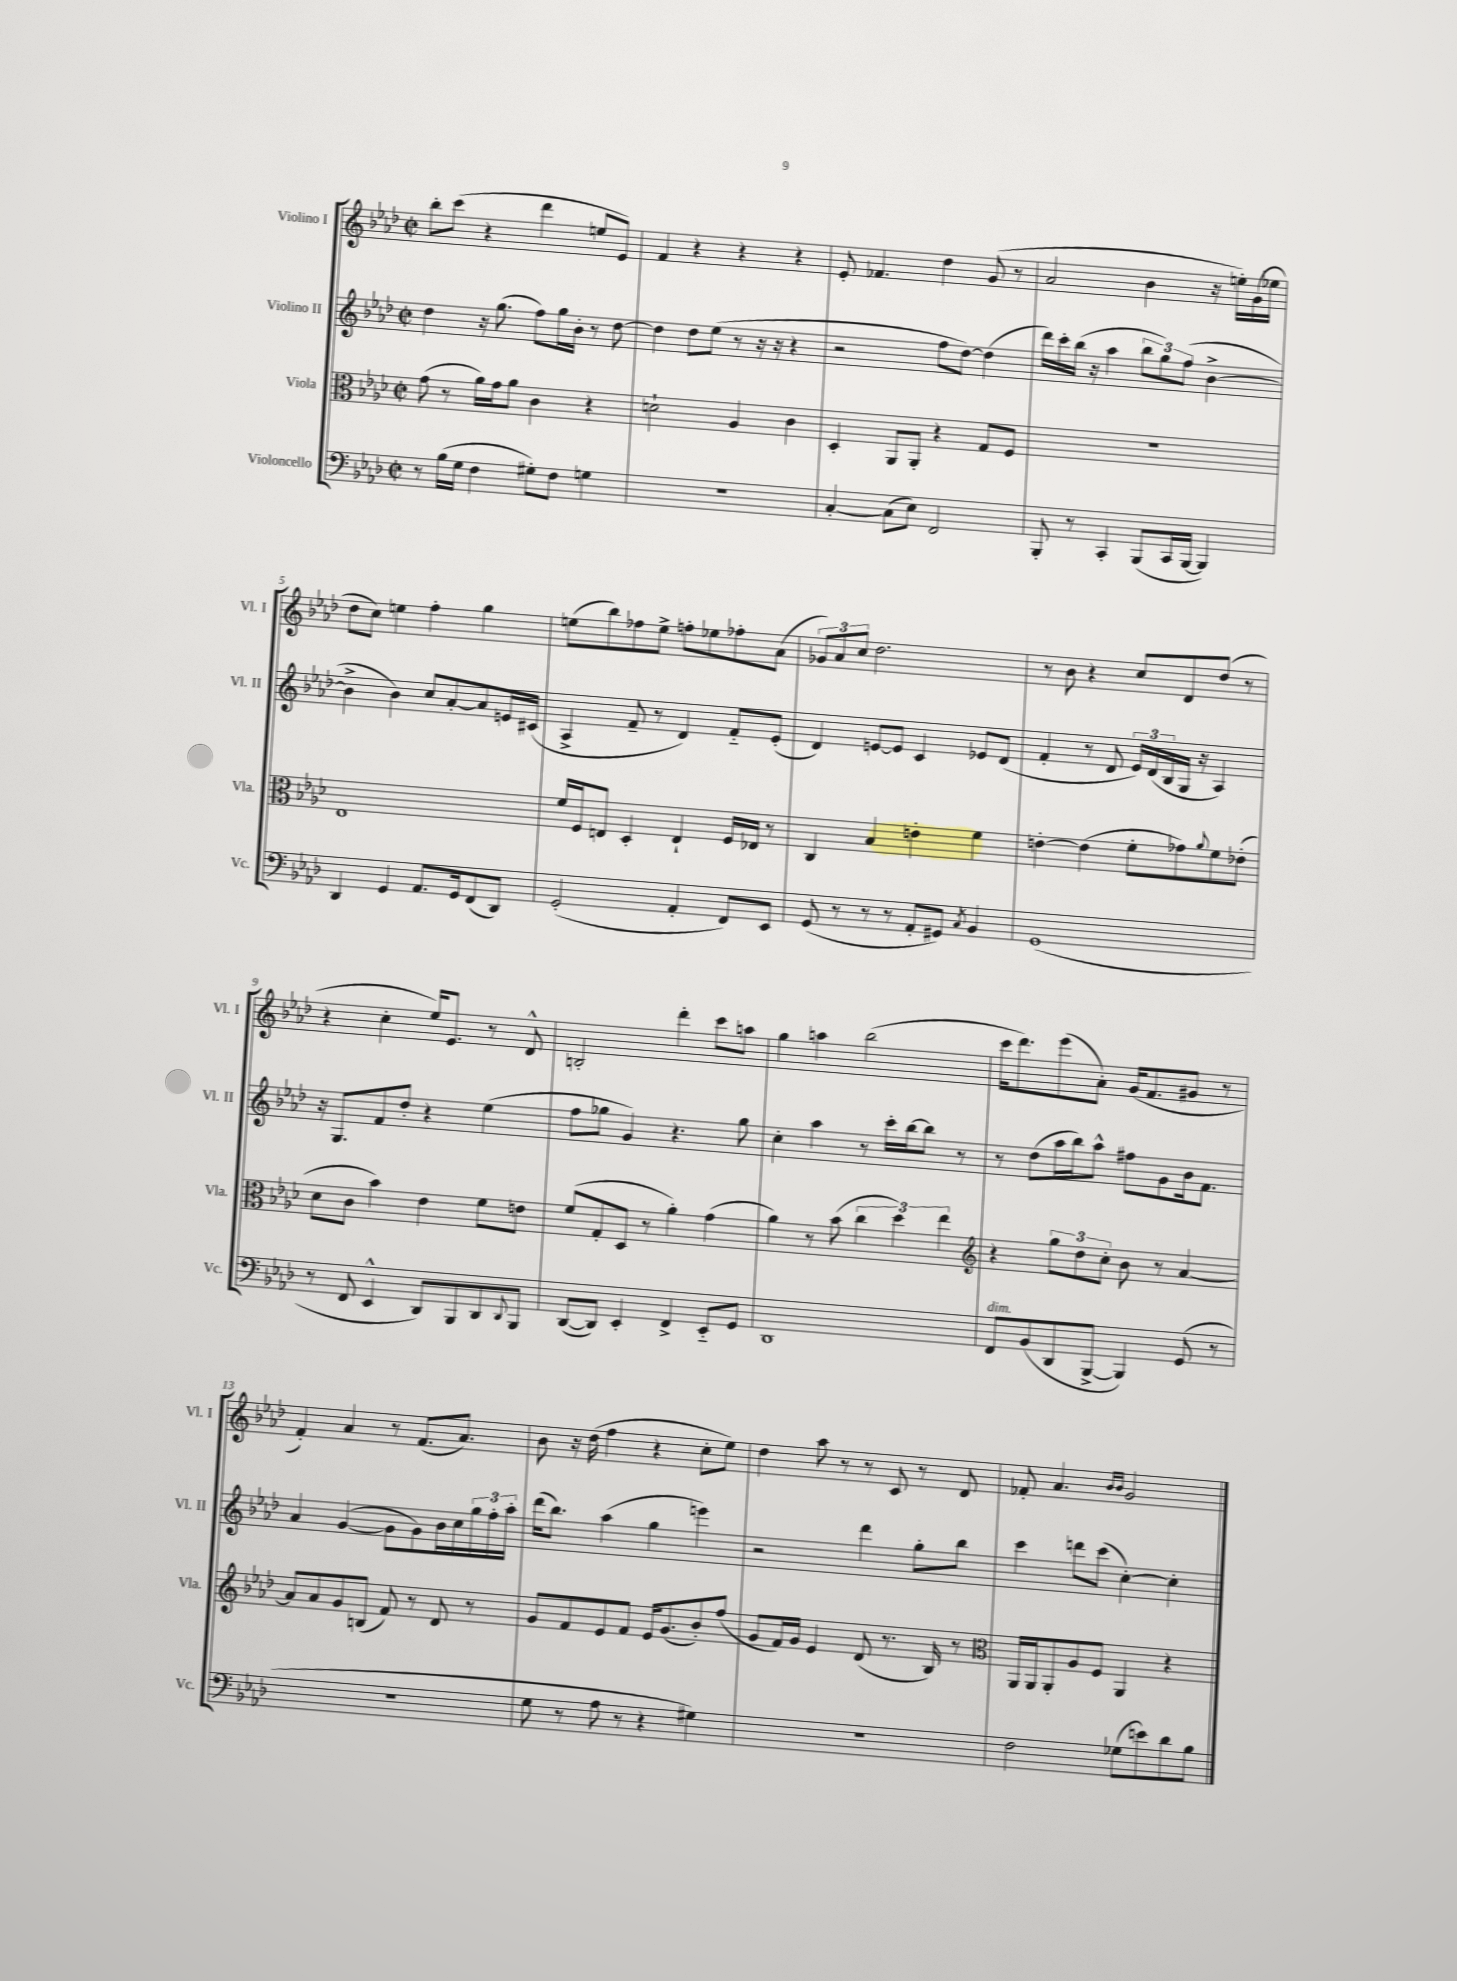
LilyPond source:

<<
\new StaffGroup <<
\new Staff = "s0" \with { instrumentName = "Violino I" shortInstrumentName = "Vl. I" } {
    \clef treble \key aes \major \defaultTimeSignature \time 2/2
    bes''8-. c'''8( r4 des'''4 e''8 ees'8) |
    f'4 r4 r4 r4 |
    ees'8-. fes'4. des''4 g'8( r8 |
    aes'2 bes'4 r16 e''16-.) g'16( ees''16 |
    des''8 c''8) e''4 f''4-. g''4 |
    e''8( bes''8) fes''8 e''8-> f''8-. ees''8 fes''8-. aes'8( |
    \tuplet 3/2 { ges'8) aes'8 c''8 } des''2. |
    r8 bes'8 r4 c''8 des'8 des''8( r8 |
    r4 c''4-. ees''16) ees'8. r8 des'8-^ |
    b2-. des'''4-. c'''8 a''8 |
    g''4 a''4 bes''2( |
    c'''16 des'''8.) ees'''8( aes'8-.) g'16( f'8. gis'8 r8 |
    f'4-.) aes'4 r8 f'8.( aes'8.) |
    bes'8 r16 des''16( f''4 r4 c''8-. ees''8) |
    des''4 aes''8 r8 r8 c'8 r8 des'8 |
    fes'8-. aes'4. \grace { bes'16 bes'16 } g'2 \bar "|." |
}
\new Staff = "s1" \with { instrumentName = "Violino II" shortInstrumentName = "Vl. II" } {
    \clef treble \key aes \major \defaultTimeSignature \time 2/2
    des''4 r16 g''8.( f''8) g''16 bes'16-. r8 des''8~ |
    des''4 des''8 ees''8( r8 r16 r16 r4 |
    r2 f''8 des''8~) des''4( |
    des'''16) c'''16-. bes''16( r16 aes''4 \tuplet 3/2 { bes''8 g''8) f''8( } bes'4~-> |
    bes'4-> bes'4) c''8 aes'8~-. aes'8 e'16 cis'16( |
    aes4-> f'8-- r8 des'4) f'8-_ ees'8-.( |
    des'4) e'8~ e'8 c'4 ees'8 des'8( |
    f'4-. r8 des'8 \tuplet 3/2 { ees'16) des'16( bes16 } g16 r16 aes4) |
    r16 g8. f'8 des''8-. r4 ees''4( |
    f''8 ges''8 g'4) r4. ges''8 |
    c''4-. aes''4 r8 c'''16-. bes''16~ bes''8 r8 |
    r8 des''8( aes''16 bes''16) aes''8-^ fis''8 g'8 bes'16 f'8. |
    aes'4 g'4~( g'8 g'8) bes'16 c''16 \tuplet 3/2 { g''16 f''16-. aes''16-. } |
    des'''16( bes''8.) aes''4( g''4 e'''4) |
    r2 des'''4 g''8-. bes''8 |
    c'''4 d'''8 c'''8( c''4~-.) c''4-. \bar "|." |
}
\new Staff = "s2" \with { instrumentName = "Viola" shortInstrumentName = "Vla." } {
    \clef alto \key aes \major \defaultTimeSignature \time 2/2
    g'8( r8 aes'16) g'16 aes'8 c'4 r4 |
    d'2-! aes4 c'4 |
    des4-. aes,8 aes,8-. r4 g8 f8 |
    R1 |
    ees1 |
    f'16 f16 e8 des4-. e4-! f16 ees16 r8 |
    c4 bes4 e'4-. f'4 |
    e'4~-. e'4( f'8-. ges'8) \appoggiatura { aes'8 } f'8 ees'8-.( |
    des'8 c'8 bes'4) ees'4 f'8 e'8 |
    f'8( g8-. des8 r8 aes'4-.) g'4( |
    aes'4) r8 bes'8( \tuplet 3/2 { c''4 des''4) ees''4 } |
    \clef treble r4 \tuplet 3/2 { g''8 des''8 c''8-. } bes'8 r8 aes'4~ |
    aes'8 aes'8 g'8 b8( f'8) r8 des'8 r8 |
    g'8 f'8 ees'8 f'8 ees'16 g'8.( bes'8-.) f''8( |
    g'8 f'16) g'16 ees'4 des'8( r8. bes16) r8 |
    \clef alto aes,16 aes,16 aes,8-. aes8 f8 aes,4 r4 \bar "|." |
}
\new Staff = "s3" \with { instrumentName = "Violoncello" shortInstrumentName = "Vc." } {
    \clef bass \key aes \major \defaultTimeSignature \time 2/2
    r8 bes16( g16 f4 gis8-.) f8 g4 |
    r1 |
    c4~-. c8( ees8) f,2 |
    bes,,8-. r8 c,4-. bes,,8( c,16 bes,,16~ bes,,4) |
    des,4 g,4 aes,8. g,16 f,8( des,8) |
    g,2-.( aes,4-. f,8) ees,8 |
    g,8( r8 r8 r8 aes,8-. gis,8) \acciaccatura { c8 } bes,4 |
    g,1( |
    r8 f,8 ees,4-^ des,8) bes,,8 des,8 \appoggiatura { des,8 } bes,,8 |
    des,8~( des,8) ees,4-. f,4-> ees,8-_ g,8 |
    des,1 |
    f,8^\markup { \italic "dim." } bes,8( des,8 bes,,8~-> bes,,4) g,8( r8 |
    r1 |
    g8 r8 aes8 r8 r4 gis4) |
    R1 |
    f2 ges8( e'8) des'8 bes8 \bar "|." |
}
>>
>>
